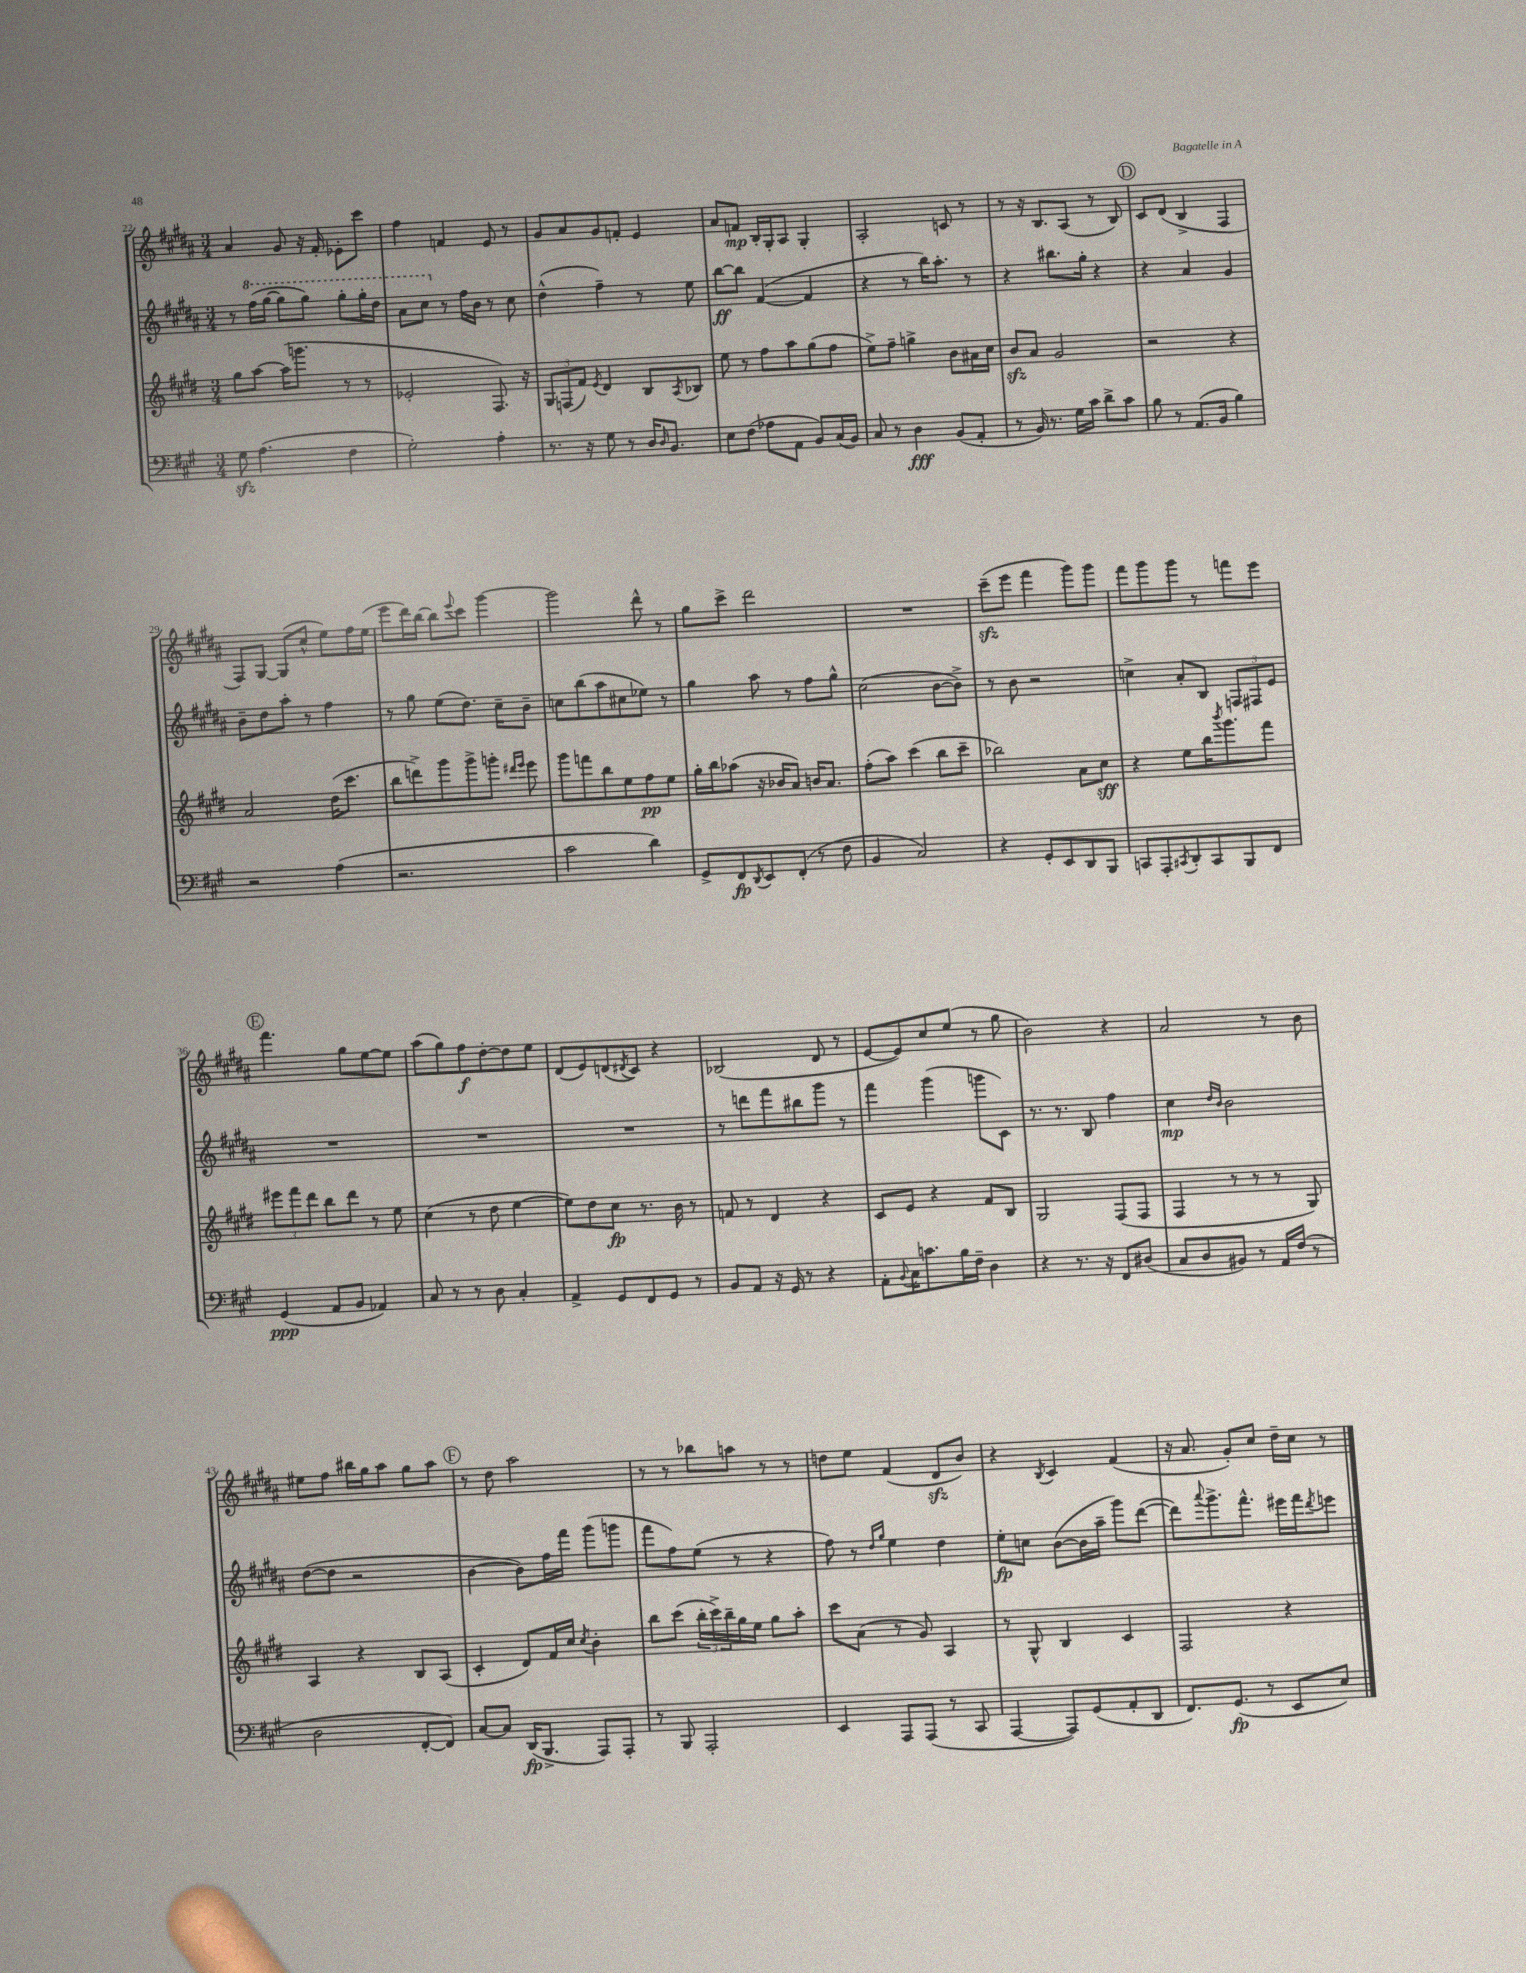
<<
\new StaffGroup <<
\new Staff = "s0" {
    \clef treble \key b \major \numericTimeSignature \time 3/4
    ais'4 gis'8 r16 fis'16-. ees'8-. cis'''8 |
    fis''4 f'4 e'8 r8 |
    gis'8 ais'8 gis'8 f'8-. e'4 |
    ais'8 f'8\mp b16-. gis16-. ais8 gis4-. |
    ais2-. c'8 r8 |
    r8 r16 b8. ais8( r8 b8) |
    \mark \markup { \circle "D" } cis'8 dis'8( b4-> fis4 |
    fis8) gis8~ gis8( cis''8-^ e''8) fis''16 e''16( |
    e'''8 dis'''16) b''16~ b''8 \appoggiatura { e'''8 } cis'''8 gis'''4~ |
    gis'''2 dis'''8-^ r8 |
    gis''8 cis'''8-> dis'''2 |
    R2. |
    cis'''8--\sfz( e'''8 fis'''4 gis'''8) gis'''8 |
    fis'''8 gis'''8 gis'''8 r8 f'''8 e'''8 |
    \mark \markup { \circle "E" } fis'''4. gis''8 e''8~ e''8 |
    ais''8( gis''8) fis''8\f dis''8~-. dis''8 e''8 |
    dis'8( e'8) d'8( \acciaccatura { dis'8 } cis'8) r4 |
    bes2( dis'8 r8 |
    e'8~ e'8) cis''8 e''8( r8 gis''8 |
    b'2) r4 |
    ais'2 r8 b'8 |
    eis''8 fis''8 bis''16 gis''16 ais''8 gis''8 ais''8 |
    \mark \markup { \circle "F" } r8 dis''8 ais''2 |
    r8 r8 bes''8 a''8 r8 r8 |
    d''8 e''8 fis'4( dis'8\sfz b'8) |
    r4 \acciaccatura { b8 } cis'4 fis'4( |
    r16 ais'8. gis'8-.) cis''8 dis''16-- cis''16 r8 \bar "|." |
}
\new Staff = "s1" {
    \clef treble \key b \major \numericTimeSignature \time 3/4
    r8 \ottava #1 fis'''16( gis'''16~ gis'''8 gis'''8) gis'''8-. gis'''16-. dis'''16 |
    ais''8 cis'''8 \ottava #0 r8 fis''16 b'16 r8 cis''8 |
    dis''4-^( fis''4--) r8 e''8 |
    b''8~\ff b''8 fis'4~( fis'4 |
    r4 r8 b''16) ais''8.-. r8 |
    r4 bis''8. gis''16-. r4 |
    \mark \markup { \circle "D" } r4 ais'4 gis'4 |
    b'8-- dis''8 ais''8-. r8 fis''4 |
    r8 gis''8 e''8( dis''8.) cis''16-- b'8-- |
    c''8 b''8( ais''8 cis''8 ees''8) r8 |
    gis''4 ais''8 r8 fis''8 gis''8-^ |
    cis''2( b'8~ b'8->) |
    r8 b'8 r2 |
    c''4-> ais'8-. b8 \tuplet 3/2 { f8 fis8 e'8 } |
    \mark \markup { \circle "E" } R2. |
    R2. |
    R2. |
    r8 d'''8 fis'''8 bis''8 gis'''8 r8 |
    fis'''4 gis'''4( g'''8 cis'8) |
    r8. r8. b8 fis''4 |
    cis''4\mp \grace { dis''16 b'16 } b'2 |
    dis''8~( dis''8 r2 |
    \mark \markup { \circle "F" } b'4~ b'8) fis''16 fis'''16 gis'''8( g'''8 |
    fis'''8 fis''8) e''8( r8 r4 |
    fis''8) r8 \grace { dis''16 gis''16 } e''4 dis''4 |
    e''8-.\fp c''8 b'8~( b'16 ais''16-- gis'''8) dis'''8~( |
    dis'''8) \appoggiatura { ais'''8 } gis'''8.-> fis'''8.-^ eis'''16 fis'''16 \acciaccatura { dis'''8 } e'''8 \bar "|." |
}
\new Staff = "s2" {
    \clef treble \key e \major \numericTimeSignature \time 3/4
    gis''8 a''8~ a''16( g'''8. r8 r8 |
    ees'2-. fis8.) r16 |
    \tuplet 3/2 { gis8 f8( fis'8) } \acciaccatura { e'8 } dis'4 b8 \acciaccatura { a8 } bes8 |
    e''8 r8 fis''8 a''8 gis''8( fis''8 |
    e''8->) fis''8-- g''4-> b'8 ais'16 cis''16 |
    b'8\sfz a'8 gis'2 |
    \mark \markup { \circle "D" } r2 r4 |
    a'2 dis''16( cis'''8. |
    b''8 d'''8->) gis'''8 gis'''8-> g'''8-. \grace { dis'''16 e'''16 } e'''8 |
    gis'''8 f'''8 b''8 e''8 fis''8\pp e''8 |
    gis''16-. b''16 aes''8( r16 bes'16 a'8) b'16 a'8. |
    fis''8-.( a''8) cis'''4( b''8 cis'''8-- |
    bes''2) a'8 cis''8\sff |
    r4 e''8 b''16 \acciaccatura { b'''8 } gis'''8. fis'''8 |
    \mark \markup { \circle "E" } \tuplet 3/2 { eis'''8 fis'''8 dis'''8 } b''8 dis'''8 r8 e''8 |
    cis''4( r8 dis''8 e''4~ |
    e''8) dis''8 cis''8\fp r8. b'16 r8 |
    f'8 r8 dis'4 r4 |
    cis'8 e'8 r4 fis'8 b8 |
    gis2 fis8( fis8 |
    fis4 r8 r8 r8 gis8) |
    a4 r4 b8 a8( |
    \mark \markup { \circle "F" } cis'4-. dis'8) fis'16 cis''16 \acciaccatura { cis''8 } b'4-. |
    b''8 cis'''8( \tuplet 3/2 { b''16-. cis'''16->) b''16-- } gis''16 e''16 gis''8 a''8-. |
    cis'''8 a'8( r8 gis'8) a4 |
    r8 gis8-^ b4 cis'4 |
    fis2 r4 \bar "|." |
}
\new Staff = "s3" {
    \clef bass \key a \major \numericTimeSignature \time 3/4
    gis8\sfz a4.( fis4 |
    gis2-.) a4-. |
    r8. r16 gis8 r8 d16 \grace { d16 } b,8. |
    e8 fis8( aes8 a,8 b,8) cis16( b,16) |
    cis8 r8 d4\fff b,8( a,8-. |
    r8 b,16) r8. gis16 cis'16 d'8-> cis'8 |
    \mark \markup { \circle "D" } b8 r8 a,8.( b,16 b4) |
    r2 a4( |
    r2. |
    cis'2 d'4) |
    gis,8-> fis,8\fp \acciaccatura { d,8 } e,8 fis,8-.( r8 fis8 |
    b,4 cis2) |
    r4 gis,8-. e,8 d,8 b,,8 |
    c,8 a,,8-. \acciaccatura { cis,8 } d,8-. cis,8 b,,8 fis,8 |
    \mark \markup { \circle "E" } gis,4\ppp( a,8 b,8 aes,4) |
    cis8 r8 r8 d8 cis4-. |
    a,4-> gis,8 fis,8 gis,8 r8 |
    b,8 a,8 r16 gis,16 r8 r4 |
    a,8-. \appoggiatura { b,8 } cis16 c'8. b16 fis16-- d4 |
    r4 r8. r16 fis,8 dis8( |
    cis8 d8 bis,8) r8 a,16 fis16( r8 |
    d2 fis,8~-. fis,8) |
    \mark \markup { \circle "F" } cis8~ cis8 d,16\fp( b,,8.-> a,,8) a,,8-. |
    r8 b,,8 a,,2-. |
    e,4 a,,8 a,,8( r8 cis,8 |
    a,,4~ a,,8) gis,8( a,8-. d,8 |
    fis,8.) gis,8.\fp( r8 e,8 e8) \bar "|." |
}
>>
>>
\layout { \context { \Score currentBarNumber = #22 } }
